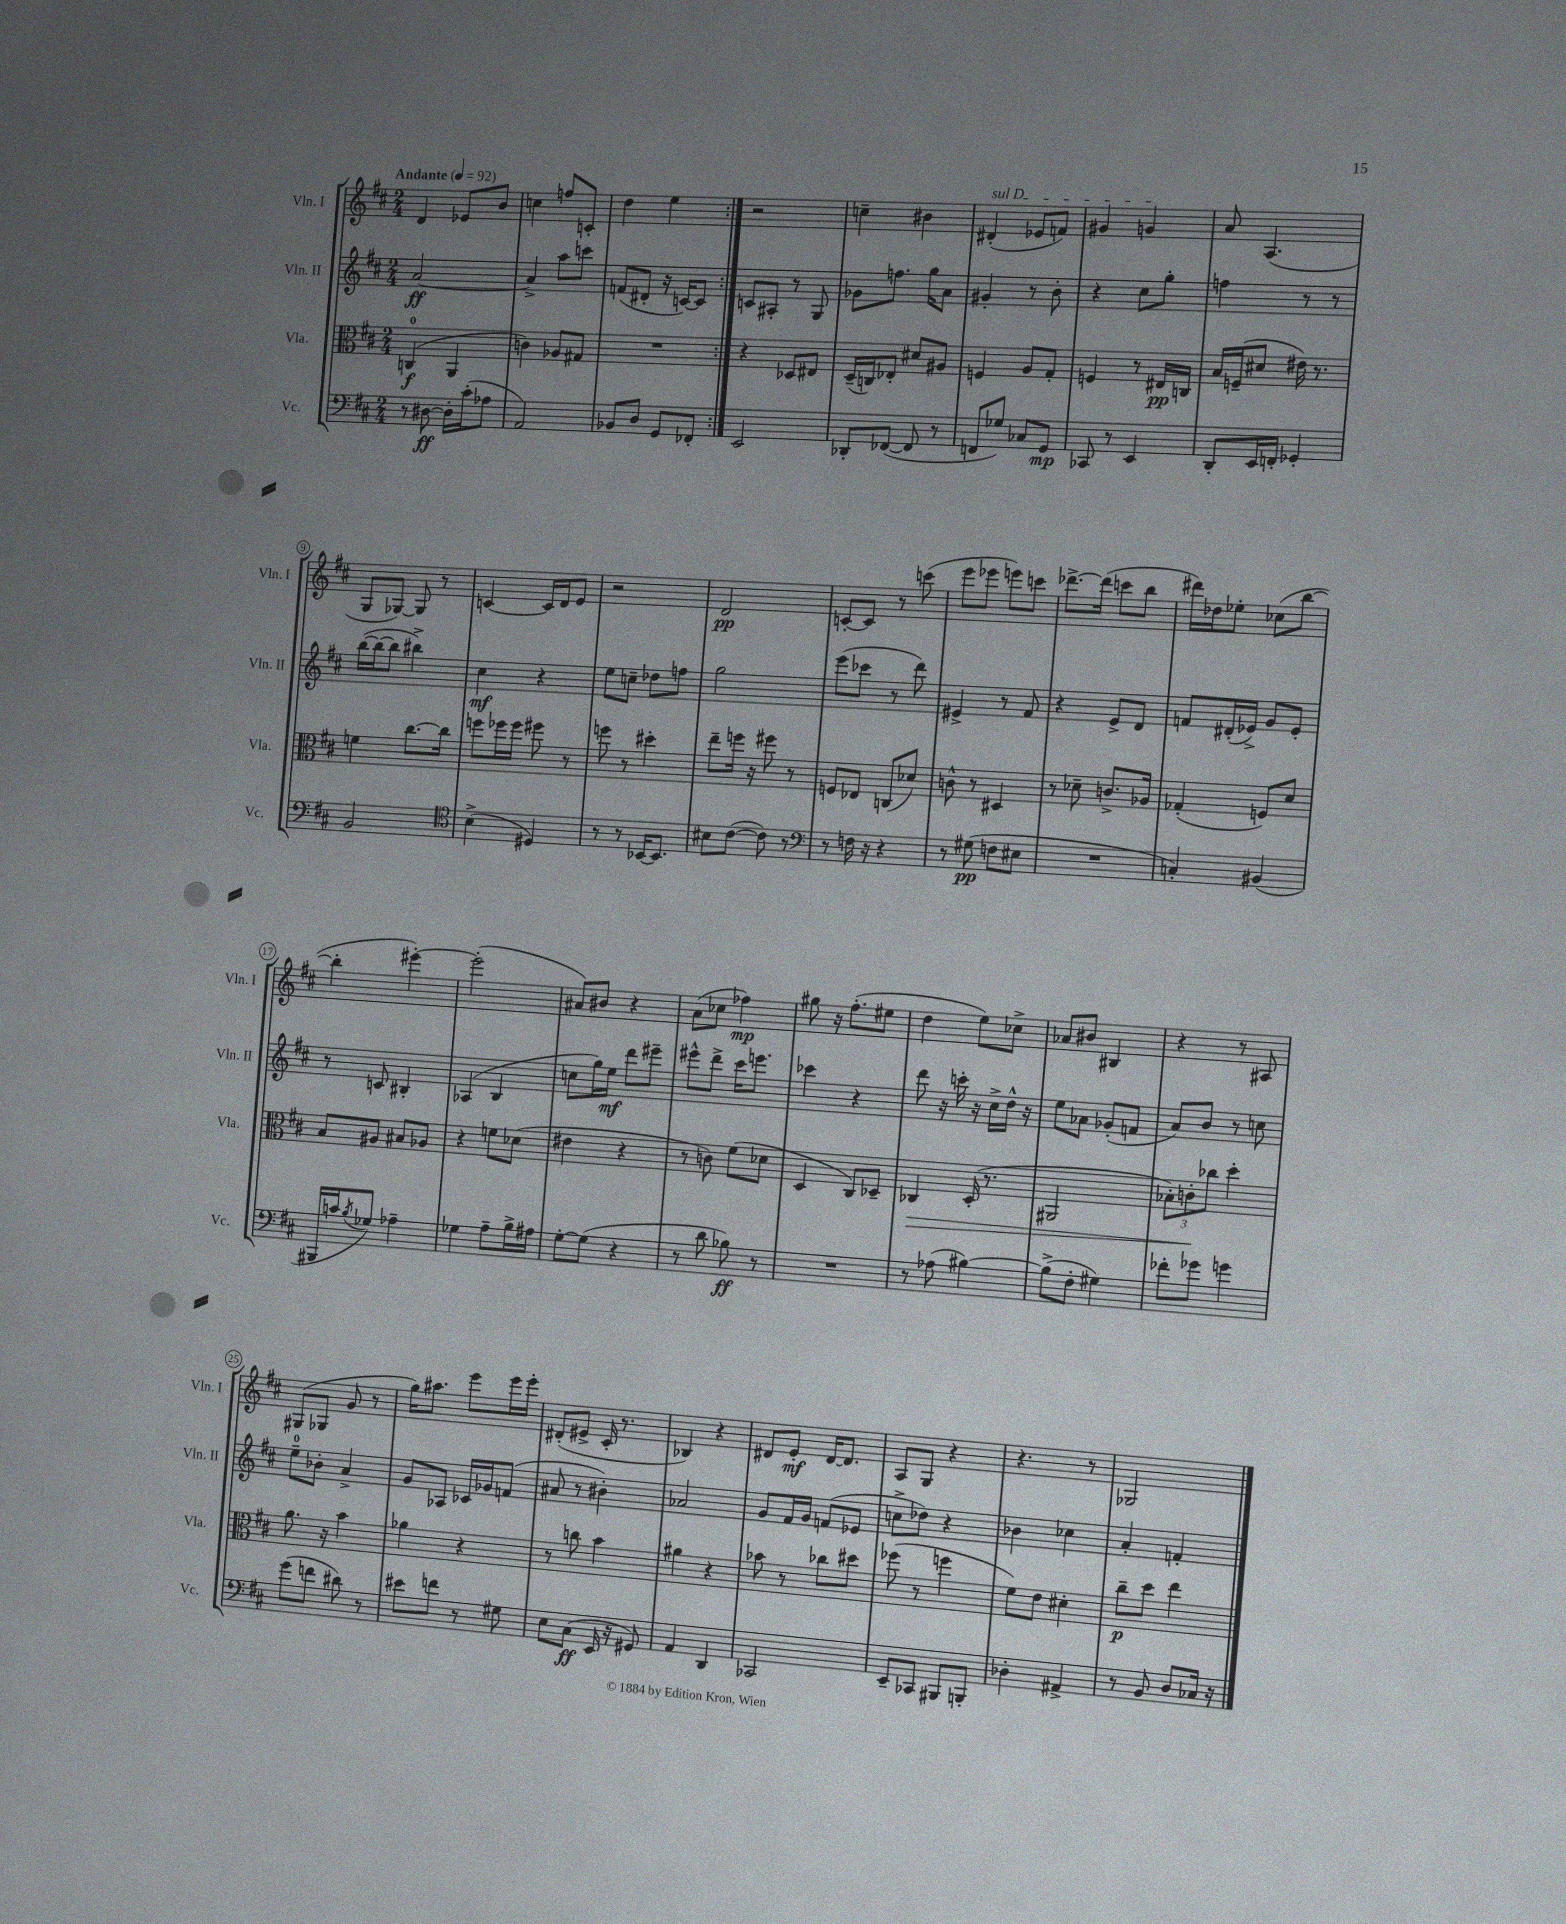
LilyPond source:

<<
\new StaffGroup <<
\new Staff = "s0" \with { instrumentName = "Vln. I" shortInstrumentName = "Vln. I" } {
    \clef treble \key d \major \numericTimeSignature \time 2/4 \tempo "Andante" 4 = 92
    \repeat volta 2 { d'4 ees'8 b'8 |
    c''4 f''8 c'8-. |
    d''4 e''4 | }
    r2 |
    c''4-- bis'4 |
    \once \override TextSpanner.bound-details.left.text = \markup { \italic "sul D" } dis'4-.\startTextSpan( ees'8 f'8) |
    gis'4 g'4\stopTextSpan |
    a'8 a4.( |
    g8 ges8~) ges8 r8 |
    c'4~ c'16 d'16 e'8 |
    r2 |
    d'2\pp |
    c'8~-. c'8 r8 c'''8( |
    e'''8 ees'''8 e'''8) c'''8 |
    des'''8.~-> des'''16( c'''8 b''8 |
    dis'''16) des''16 ees''8-. ces''8( b''8~ |
    b''4-. eis'''4~-.) |
    eis'''2-.( |
    ais'8) bis'8 r4 |
    a'8( ces''8 fes''4\mp) |
    gis''8 r16 fis''8.-.( eis''8 |
    d''4 e''8) ces''8-> |
    aes'8 bis'8 bis4 |
    r4 r8 ais8 |
    gis8( ges8 g'8 r8 |
    g''16) ais''8. e'''8 e'''16 e'''16-. |
    dis'8-.( eis'8-> cis'16-. r8. |
    bes4) r4 |
    dis'8 e'8-.\mf dis'16~ dis'8. |
    a8 g8 r4 |
    r4. r8 |
    ges2 \bar "|." |
}
\new Staff = "s1" \with { instrumentName = "Vln. II" shortInstrumentName = "Vln. II" } {
    \clef treble \key d \major \numericTimeSignature \time 2/4
    \repeat volta 2 { a'2~\ff |
    a'4-> a''8 c'''8 |
    f'8( dis'8-. r16 c'16~) c'8 | }
    c'8 ais8-. r8 g8 |
    ges'8 f''8. g''16 a'8 |
    gis'4-. r8 b'8-. |
    r4 cis''8 g''8-. |
    f''4 r8 r8 |
    b''16~( b''16~ b''8 bis''4->) |
    cis''4\mf r4 |
    e''8 c''8-- des''8 f''8 |
    g''2 |
    e'''8( ces'''8 r8 d'''8) |
    eis'4-> r8 fis'8 |
    r4 e'8-> d'8 |
    f'8 dis'16-.( ees'16->) g'8 ees'8-. |
    r8 c'8 bis4-. |
    aes4( b4 |
    c''8 g''16) e''16\mf d'''8 eis'''8-- |
    eis'''8-^ d'''8-> cis'''16 e'''8. |
    ces'''4 r4 |
    d'''8 r16 c'''16-. r16 cis''16-> d''16-^ r16 |
    e''8 aes'8 ges'8-.( f'8 |
    a'8) b'8 r8 c''8 |
    e''8-0-- bes'8-. a'4-> |
    g'8 aes8 ces'16 ges'16 f'8( |
    ais'8 r8 bis'4-.) |
    aes'2 |
    g'8 fis'16 g'16 f'8( ees'8 |
    c''8-> des''8) r4 |
    bes'4 ces''4 |
    a'4-. f'4-. \bar "|." |
}
\new Staff = "s2" \with { instrumentName = "Vla." shortInstrumentName = "Vla." } {
    \clef alto \key d \major \numericTimeSignature \time 2/4
    \repeat volta 2 { c4-0\f( a,4 |
    c'4) aes8 gis8 |
    R2 | }
    r4 des8 eis8 |
    d16--( c16) ees8-. dis'8 ais8 |
    f4 a8 g8-. |
    f4 r8 eis16\pp c16 |
    b16 f16--( dis'8 eis'16) r8. |
    f'4 cis''8.~ cis''16 |
    f''8 fes''16 fes''16 fis''8 r8 |
    f''8 r8 dis''4-. |
    e''8-- f''16 r16 fis''8 r8 |
    f8 ees8 c8( des'8) |
    c'8-^ r8 dis4 |
    r8 des'8-- c'8.-> aes16 |
    ges4-.( f8) d'8 |
    b8 ais8 bis8 aes8 |
    r4 f'8 des'8( |
    eis'4 r4 |
    r8 c'8) fis'8( des'8 |
    d4 cis8) des8-- |
    ces4\> d16-.( r8. |
    ais,2 |
    \tuplet 3/2 { bes8-.) c'8-.\! ces''8 } d''4-. |
    a'8. r16 b'4 |
    aes'4 r4 |
    r8 c''8 b'4 |
    ais'4 r4 |
    bes'8 r8 ces''8 dis''8 |
    fes''8( r8 f''4 |
    fis'8) e'8 dis'4-. |
    cis''8--\p d''8 e''4 \bar "|." |
}
\new Staff = "s3" \with { instrumentName = "Vc." shortInstrumentName = "Vc." } {
    \clef bass \key d \major \numericTimeSignature \time 2/4
    \repeat volta 2 { r8 dis8~\ff dis16-. cis'16-.( aes8 |
    a,2) |
    bes,8 d8 g,8 fes,8-. | }
    e,2 |
    des,8-. fes,8~( fes,8 r8 |
    f,8 ges8) ces8 g,8\mp |
    ces,8 r8 e,4 |
    d,8-. e,16 f,16-. ges,4-. |
    b,2 |
    \clef tenor b4->( dis4) |
    r8 r8 bes,16~ bes,8. |
    bis8 cis'8~( cis'8) r8 |
    \clef bass r8 f16 r16 r4 |
    r8 gis8\pp( f8 eis8 |
    R2 |
    c4-.) bis,4( |
    bis,,16 c'16 \acciaccatura { b8 } ges8) aes4-- |
    ges4 a8-- b16-> ais16 |
    g8~-. g8( r4 |
    r8 d'8 bes8\ff) r8 |
    R2 |
    r8 aes8( bis4~) |
    bis8->( fis8-. gis4) |
    fes'8-. ges'8 g'4 |
    g'8( f'8 dis'8) r8 |
    eis'8 f'8 r8 gis8 |
    e8 cis8\ff( e,16 r16 gis,8) |
    a,4 d,4 |
    ces,2 |
    e,8-- ces,8 bis,,8 b,,8-. |
    des4-. ais,4-> |
    r8 b,8 d8 ces16 r16 \bar "|." |
}
>>
>>
\layout { \context { \Score \override BarNumber.stencil = #(make-stencil-circler 0.1 0.3 ly:text-interface::print) } }
